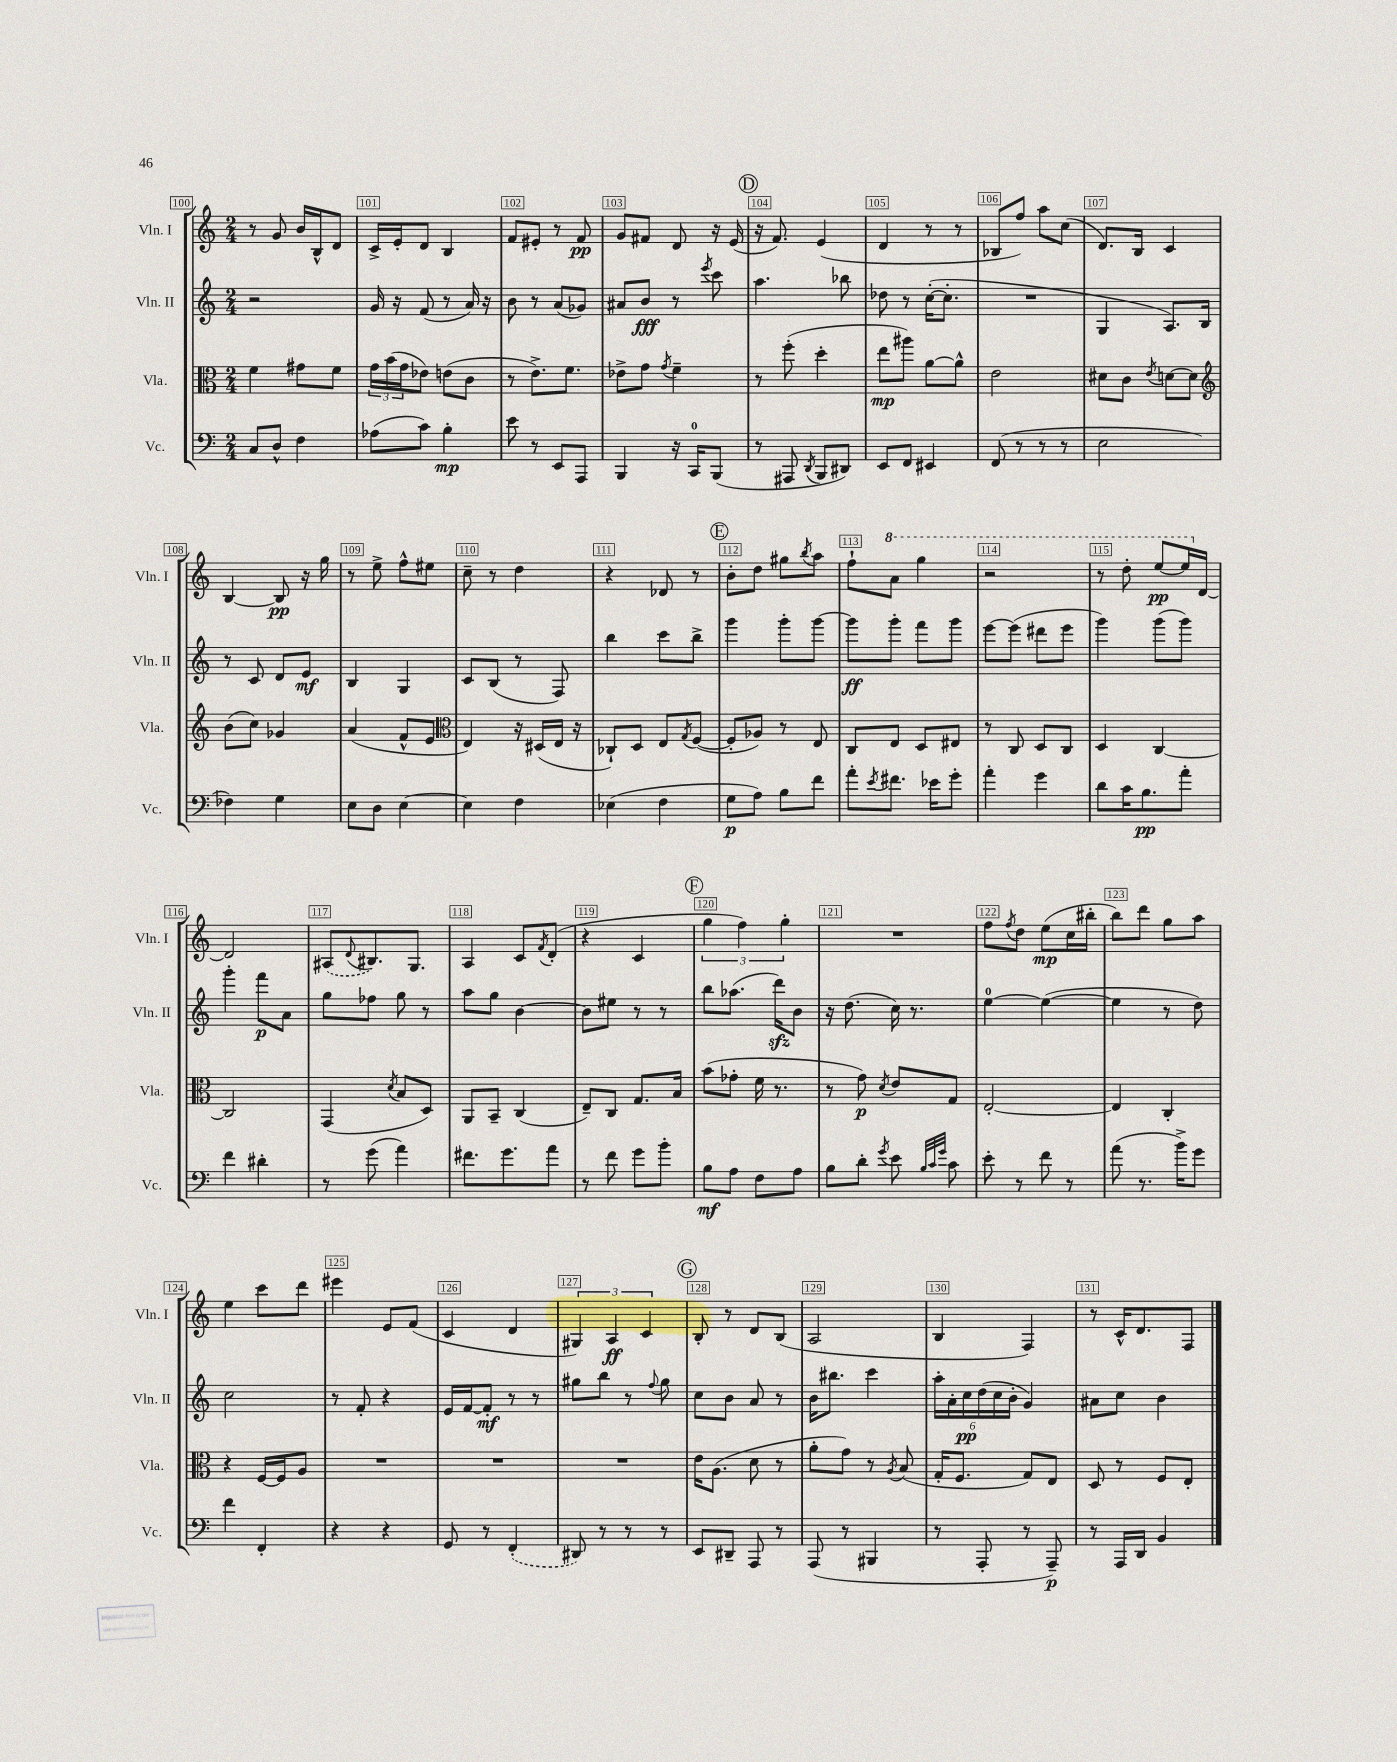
<<
\new StaffGroup <<
\new Staff = "s0" \with { instrumentName = "Vln. I" shortInstrumentName = "Vln. I" } {
    \clef treble \key c \major \numericTimeSignature \time 2/4
    r8 g'8 b'16 b16-^ d'8 |
    c'16-> e'16-. d'8 b4 |
    f'8 eis'8-. r8 f'8\pp |
    g'8 fis'8 d'8 r16 e'16( |
    \mark \markup { \circle "D" } r16 f'8.) e'4( |
    d'4 r8 r8 |
    bes8 f''8) a''8 c''8( |
    d'8.) b16 c'4 |
    b4~ b8\pp r16 g''16 |
    r8 e''8-> f''8-^ eis''8 |
    c''8-- r8 d''4 |
    r4 des'8 r8 |
    \mark \markup { \circle "E" } b'8-. d''8 gis''8 \acciaccatura { b''8 } a''8 |
    f''8-! \ottava #1 a''8 g'''4 |
    r2 |
    r8 d'''8-. e'''8~\pp e'''16 \ottava #0 d'16~ |
    d'2 |
    \once \slurDashed ais8( \appoggiatura { d'8 } bis8.) g8. |
    a4 c'8 \acciaccatura { f'8 } d'8-.( |
    r4 c'4 |
    \mark \markup { \circle "F" } \tuplet 3/2 { g''4 f''4) g''4-. } |
    R2 |
    f''8 \acciaccatura { f''8 } d''8 e''8\mp( c''16 bis''16-. |
    b''8) d'''8 g''8 a''8 |
    e''4 c'''8 d'''8 |
    eis'''4 e'8 f'8( |
    c'4 d'4 |
    \tuplet 3/2 { gis4) a4\ff c'4 } |
    \mark \markup { \circle "G" } b8-. r8 d'8 b8( |
    a2 |
    b4 f4) |
    r8 c'16-^ d'8. f8 \bar "|." |
}
\new Staff = "s1" \with { instrumentName = "Vln. II" shortInstrumentName = "Vln. II" } {
    \clef treble \key c \major \numericTimeSignature \time 2/4
    r2 |
    g'16 r16 f'8( r8 a'16) r16 |
    b'8 r8 a'8( ges'8) |
    ais'8 b'8\fff r8 \acciaccatura { e'''8 } c'''8 |
    \mark \markup { \circle "D" } a''4. bes''8 |
    des''8 r8 c''16~-.( c''8.-. |
    R2 |
    g4 a8.) b16 |
    r8 c'8 d'8 e'8\mf |
    b4 g4 |
    c'8 b8( r8 f8) |
    b''4 c'''8 b''8-> |
    \mark \markup { \circle "E" } g'''4 g'''8-. g'''8~ |
    g'''8\ff g'''8-. f'''8 g'''8 |
    e'''8~ e'''8( dis'''8 e'''8 |
    g'''4) g'''8( g'''8) |
    g'''4-. f'''8\p a'8 |
    g''8 fes''8 g''8 r8 |
    a''8 g''8 b'4~ |
    b'8 eis''8 r8 r8 |
    \mark \markup { \circle "F" } b''8 aes''8.( d'''16\sfz) b'8 |
    r16 d''8.( c''16) r8. |
    e''4-0~ e''4~( |
    e''4 r8 d''8) |
    c''2 |
    r8 f'8-. r4 |
    e'16 f'16~ f'8-.\mf r8 r8 |
    gis''8 b''8 r8 \appoggiatura { f''8 } gis''8 |
    \mark \markup { \circle "G" } c''8 b'8 a'8 r8 |
    b'16 bis''8. c'''4 |
    \tuplet 6/4 { a''16-. a'16-. c''16\pp d''16( c''16 b'16-. } g'4) |
    ais'8 c''8 b'4 \bar "|." |
}
\new Staff = "s2" \with { instrumentName = "Vla." shortInstrumentName = "Vla." } {
    \clef alto \key c \major \numericTimeSignature \time 2/4
    f'4 gis'8 f'8 |
    \tuplet 3/2 { g'16 b'16( g'16 } ees'8) e'8( c'8 |
    r8 e'8.->) f'8. |
    ees'8-> g'8 \acciaccatura { g'8 } f'4-- |
    \mark \markup { \circle "D" } r8 f''8-.( d''4-. |
    e''8\mp ais''8) a'8~ a'8-^ |
    e'2 |
    dis'8 c'8 \acciaccatura { e'8 } d'8~ d'8 |
    \clef treble b'8( c''8) ges'4 |
    a'4( f'8-^ e'8 |
    \clef alto e4) r16 dis16( e16 r16 |
    ces8-!) d8 e8 \acciaccatura { g8 } f8~( |
    \mark \markup { \circle "E" } f8-. aes8) r8 e8 |
    c8 e8 d8 eis8 |
    r8 c8 d8 c8 |
    d4 c4~ |
    c2 |
    g,4( \acciaccatura { d'8 } b8 d8) |
    a,8 b,8-- c4( |
    e8--) c8 g8. b16 |
    \mark \markup { \circle "F" } b'8( ges'8-. f'16 r8. |
    r8 g'8\p) \acciaccatura { d'8 } e'8 g8 |
    e2~-. |
    e4 c4-. |
    r4 f16~ f16 a8 |
    R2 |
    R2 |
    R2 |
    \mark \markup { \circle "G" } e'16 a8.( d'8 r8 |
    a'8-. g'8) r8 \acciaccatura { a8 } b8( |
    g16-. f8. g8) e8 |
    d8 r8 f8 e8-. \bar "|." |
}
\new Staff = "s3" \with { instrumentName = "Vc." shortInstrumentName = "Vc." } {
    \clef bass \key c \major \numericTimeSignature \time 2/4
    c8 d8-^ f4 |
    aes8( c'8) b4-.\mp |
    e'8 r8 e,8 a,,8 |
    b,,4 r16 c,16-0 b,,8( |
    \mark \markup { \circle "D" } r8 ais,,8 \acciaccatura { d,8 } b,,8 dis,8) |
    e,8 f,8 eis,4 |
    f,8( r8 r8 r8 |
    e2 |
    fes4) g4 |
    e8 d8 e4~ |
    e4 f4 |
    ees4( f4 |
    \mark \markup { \circle "E" } g8\p a8) b8 f'8 |
    a'8-. \acciaccatura { e'8 } fis'8. ees'16 g'8-. |
    a'4-. g'4 |
    d'8 c'16 b8.\pp a'8-. |
    f'4 dis'4-. |
    r8 g'8( a'4) |
    fis'8. g'8. a'8 |
    r8 f'8 g'8 b'8-. |
    \mark \markup { \circle "F" } b8\mf a8 f8 a8 |
    b8 d'8-. \acciaccatura { g'8 } e'8 \grace { b32 c'32 g'32 } c'8 |
    e'8-. r8 f'8 r8 |
    a'8( r8. b'16->) g'8 |
    f'4 f,4-. |
    r4 r4 |
    g,8 r8 \once \slurDashed f,4-.( |
    dis,8) r8 r8 r8 |
    \mark \markup { \circle "G" } e,8 dis,8-- a,,8 r8 |
    a,,8( r8 bis,,4 |
    r8 a,,8-. r8 a,,8--\p) |
    r8 a,,16 d,16 b,4 \bar "|." |
}
>>
>>
\layout { \context { \Score currentBarNumber = #100 \override BarNumber.break-visibility = ##(#f #t #t) barNumberVisibility = #all-bar-numbers-visible \override BarNumber.stencil = #(make-stencil-boxer 0.1 0.3 ly:text-interface::print) } }
